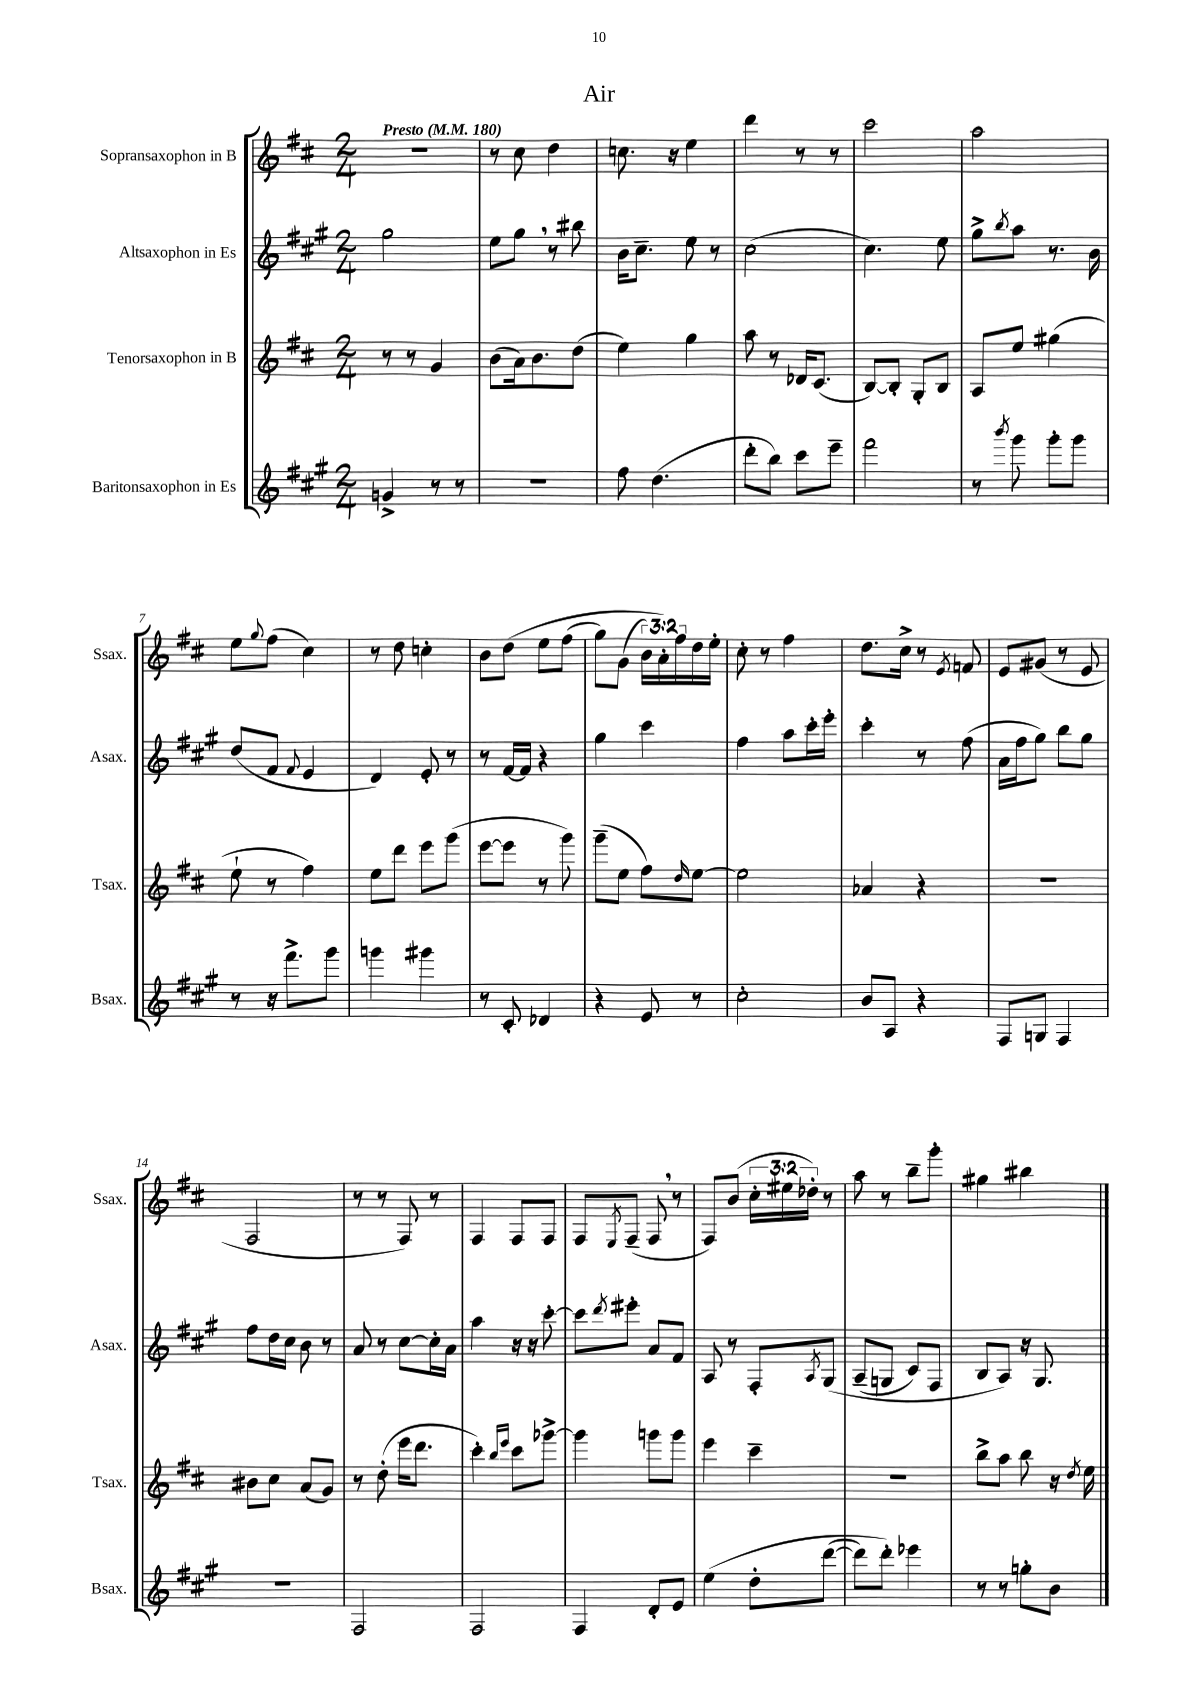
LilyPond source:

\header { title = "Air" }
<<
\new StaffGroup <<
\new Staff = "s0" \with { instrumentName = "Sopransaxophon in B" shortInstrumentName = "Ssax." } {
    \clef treble \key d \major \numericTimeSignature \time 2/4 \override Staff.TupletNumber.text = #tuplet-number::calc-fraction-text \tempo "Presto" 4 = 180
    r2 |
    r8 cis''8 d''4 |
    c''8. r16 e''4 |
    d'''4 r8 r8 |
    cis'''2 |
    a''2 |
    e''8 \appoggiatura { g''8 } fis''8( cis''4) |
    r8 d''8 c''4-. |
    b'8 d''8\( e''8 fis''8( |
    g''8) g'8( \tuplet 3/2 { b'16) a'16-.\) fis''16 } d''16 e''16-. |
    cis''8-. r8 fis''4 |
    d''8. cis''16-> r8 \acciaccatura { e'8 } f'8 |
    e'8 gis'8( r8 e'8 |
    fis2 |
    r8 r8 fis8) r8 |
    fis4 fis8 fis8 |
    fis8 \acciaccatura { e8 } fis8--( fis8 \breathe r8 |
    fis8) b'8( \tuplet 3/2 { cis''16-. eis''16 des''16-.) } r8 |
    a''8 r8 b''8-- g'''8-. |
    gis''4 bis''4 \bar "|." |
}
\new Staff = "s1" \with { instrumentName = "Altsaxophon in Es" shortInstrumentName = "Asax." } {
    \clef treble \key a \major \numericTimeSignature \time 2/4
    gis''2 |
    e''8 gis''8 \breathe r8 bis''8 |
    b'16 cis''8.-- e''8 r8 |
    cis''2( |
    cis''4.) e''8 |
    gis''8-> \acciaccatura { b''8 } a''8 r8. b'16 |
    d''8( fis'8 \appoggiatura { fis'8 } e'4 |
    d'4) e'8-. r8 |
    r8 fis'16~ fis'16 r4 |
    gis''4 cis'''4 |
    fis''4 a''8 cis'''16-. e'''16-. |
    cis'''4-. r8 fis''8( |
    a'16 fis''16 gis''8) b''8 gis''8 |
    fis''8 d''16 cis''16 b'8 r8 |
    a'8 r8 cis''8~ cis''16-. a'16 |
    a''4 r16 r16 cis'''8~-. |
    cis'''8 \acciaccatura { d'''8 } eis'''8-. a'8 fis'8 |
    a8 r8 fis8-. \acciaccatura { a8 } gis8\( |
    a8--( g8 cis'8) fis8 |
    b8 a8\) r16 gis8. \bar "|." |
}
\new Staff = "s2" \with { instrumentName = "Tenorsaxophon in B" shortInstrumentName = "Tsax." } {
    \clef treble \key d \major \numericTimeSignature \time 2/4
    r8 r8 g'4 |
    b'8( a'16) b'8. d''8( |
    e''4) g''4 |
    a''8 r8 des'16 cis'8.( |
    b8~) b8-. g8-. b8 |
    a8 e''8 gis''4( |
    e''8-! r8 fis''4) |
    e''8 d'''8 e'''8 g'''8( |
    e'''8~ e'''8 r8 g'''8) |
    g'''8--( e''8 fis''8) \grace { d''16 } e''8~ |
    e''2 |
    aes'4 r4 |
    r2 |
    bis'8 cis''8 a'8( g'8) |
    r8 d''8-.( e'''16 d'''8. |
    cis'''4-.) \grace { b''16 e'''16 } cis'''8 ges'''8~-> |
    ges'''4 g'''8 g'''8 |
    e'''4 cis'''4-- |
    R2 |
    b''8-> a''8 b''8 r16 \acciaccatura { d''8 } e''16 \bar "|." |
}
\new Staff = "s3" \with { instrumentName = "Baritonsaxophon in Es" shortInstrumentName = "Bsax." } {
    \clef treble \key a \major \numericTimeSignature \time 2/4
    g'4-> r8 r8 |
    r2 |
    fis''8 d''4.( |
    d'''8-. b''8) cis'''8 e'''8-- |
    fis'''2 |
    r8 \acciaccatura { b'''8 } gis'''8 gis'''8-. gis'''8 |
    r8 r16 fis'''8.-> gis'''8 |
    g'''4 gis'''4 |
    r8 cis'8-. des'4 |
    r4 e'8 r8 |
    cis''2-. |
    b'8 a8 r4 |
    fis8 g8 fis4 |
    r2 |
    fis2 |
    fis2 |
    fis4 d'8-. e'8 |
    e''4\( d''8-. d'''8~( |
    d'''8) d'''8-.\) ees'''4 |
    r8 r8 g''8-. b'8 \bar "|." |
}
>>
>>
